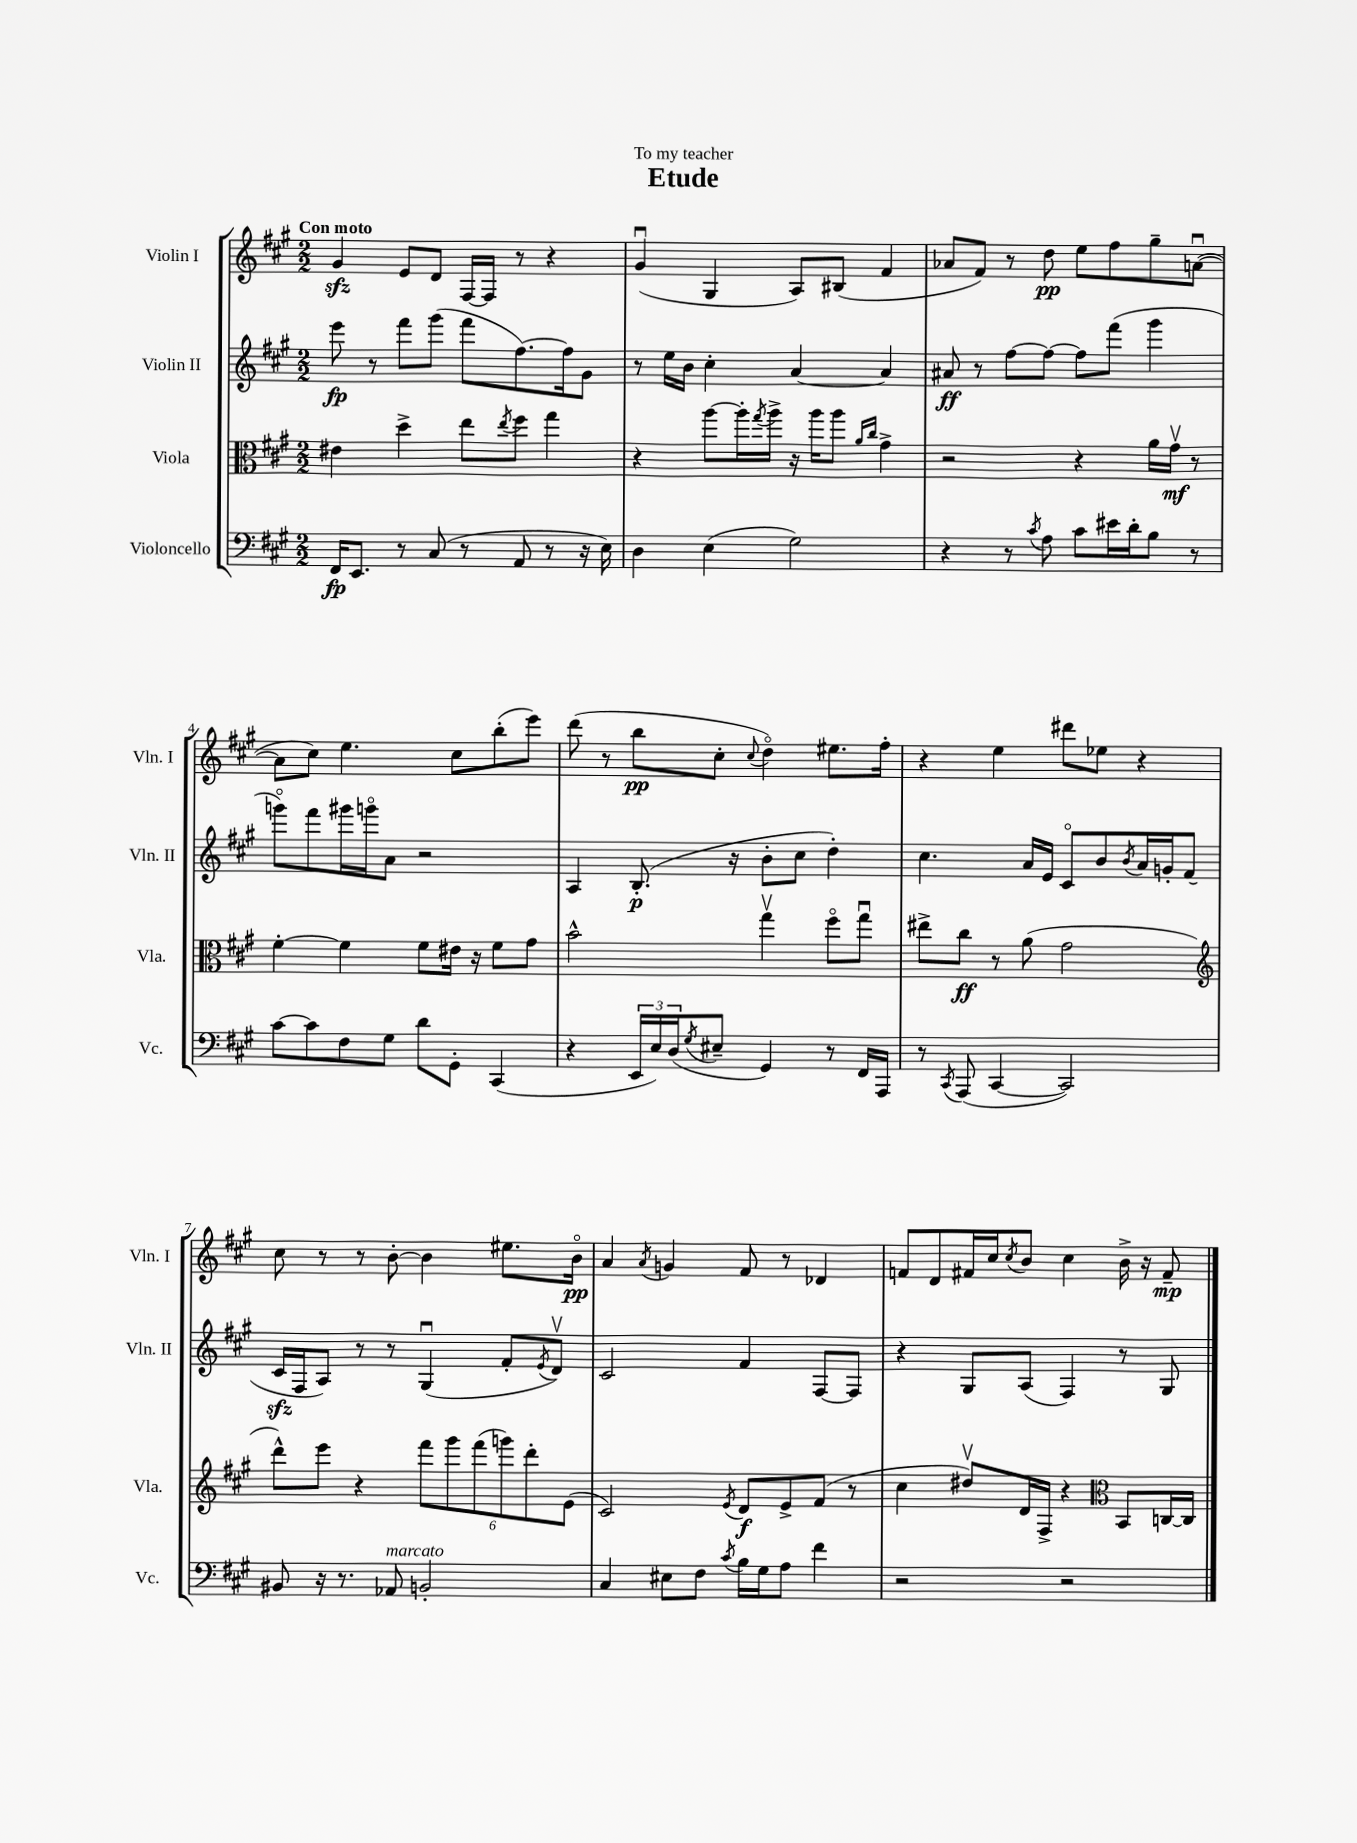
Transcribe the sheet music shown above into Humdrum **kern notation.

**kern	**kern	**kern	**kern
*staff4	*staff3	*staff2	*staff1
*clefF4	*clefC3	*clefG2	*clefG2
*k[f#c#g#]	*k[f#c#g#]	*k[f#c#g#]	*k[f#c#g#]
*M2/2	*M2/2	*M2/2	*M2/2
16FF#	4e#	8eee	4g#
8.EE	.	.	.
.	.	8r	.
8r	4dd^	8fff#	8e
(8C#	.	(8ggg#	8d
8r	8ee	8fff#	[16F#
.	.	.	16F#]
.	8qee	.	.
8AA	8ff#	[8.ff#)	8r
8r	4gg#	.	4r
.	.	16ff#]	.
16r	.	8g#	.
16E)	.	.	.
=	=	=	=
4D	4r	8r	(4g#u
.	.	16ee	.
.	.	16b	.
(4E	[8aa	4cc#'	4G#
.	16aa']	.	.
.	8qgg#	.	.
.	16aa^	.	.
2G#)	16r	[4a	8A)
.	16aa	.	.
.	8aa	.	(8B#
.	16qqa	.	.
.	16qqcc#	.	.
.	4g#^	4a]	4f#
=	=	=	=
4r	2r	8a#	8a-
.	.	8r	8f#)
8r	.	[8ff#	8r
8qc#	.	.	.
8A	.	8ff#_	8dd
8c#	4r	8ff#]	8ee
16e#	.	(8fff#	8ff#
16d'	.	.	.
8B	16a	4ggg#	8gg#~
.	16g#v	.	.
8r	8r	.	([8au
=	=	=	=
[8c#	[4f#'	8gggo)	8a]
8c#]	.	8fff#	8cc#)
8F#	4f#]	16ggg#	4.ee
.	.	16gggo	.
8G#	.	8a	.
8d	8f#	2r	.
8GG#'	16e#	.	8cc#
.	16r	.	.
(4CC#	8f#	.	(8bb'
.	8g#	.	8eee)
=	=	=	=
4r	2b^^	4A	(8ddd
.	.	.	8r
24EE	.	(8.B'	8bb
24E)	.	.	.
(24D	.	.	.
8qG#	.	.	.
8E#~	.	.	8cc#'
.	.	16r	.
.	.	.	8qqcc#
4GG#)	4gg#v	8b'	4ddo)
.	.	8cc#	.
8r	8ff#o	4dd')	8.ee#
16FF#	8gg#u	.	.
16AAA	.	.	16ff#'
=	=	=	=
8r	8ee#^	4.cc#	4r
8qCC#	.	.	.
(8AAA	8cc#	.	.
[4CC#	8r	.	4ee
.	(8a	16a	.
.	.	16e	.
2CC#])	2g#	8c#o	8ddd#
.	.	8b	8ee-
.	.	8qb	.
.	.	16a	4r
.	.	16g'	.
.	.	(8f#	.
=	=	=	=
*	*clefG2	*	*
8BB#	8ddd^^)	16c#	8cc#
.	.	16F#	.
16r	8eee	8A)	8r
8.r	.	.	.
.	4r	8r	8r
8AA-	.	8r	[8b'
2BB'	12fff#	(4G#u	4b]
.	12ggg#	.	.
.	(12fff#	.	.
.	12ggg)	8f#'	8.ee#
.	12ddd'	.	.
.	.	8qe	.
.	.	8dv)	.
.	(12e	.	.
.	.	.	16bo
=	=	=	=
4C#	2c#)	2c#	4a
.	.	.	8qa
8E#	.	.	4g
8F#	.	.	.
8qc#	8qe	.	.
16B	8d	4f#	8f#
16G#	.	.	.
8A	8e^	.	8r
4f#	(8f#	[8F#	4d-
.	8r	8F#]	.
=	=	=	=
2r	4cc#	4r	8f
.	.	.	8d
.	8dd#v)	8G#	16f#
.	.	.	16cc#
.	.	.	8qcc#
.	16d	(8A	8b
.	16F#^	.	.
2r	4r	4F#)	4cc#
*	*clefC3	*	*
.	8BB	8r	16b^
.	.	.	16r
.	[16C	8G#	8f#~
.	16C]	.	.
==	==	==	==
*-	*-	*-	*-
